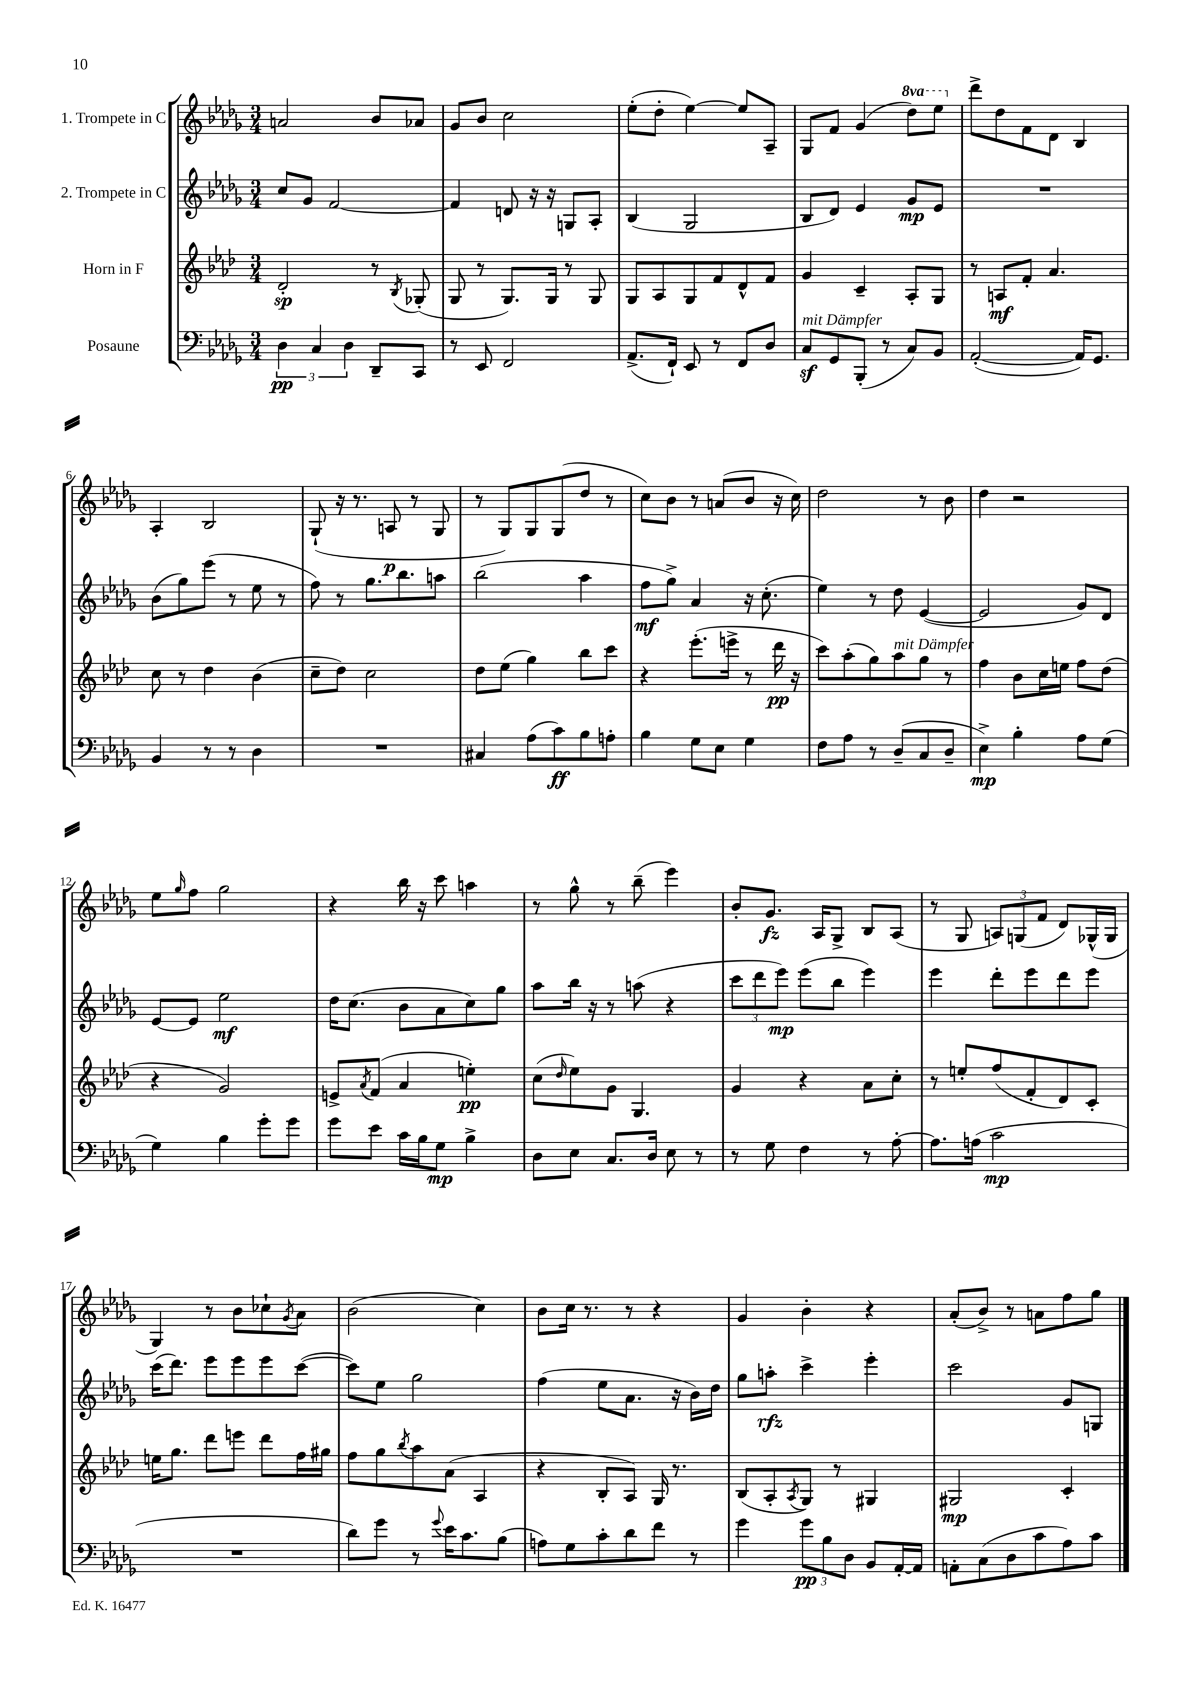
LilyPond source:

<<
\new StaffGroup <<
\new Staff = "s0" \with { instrumentName = "1. Trompete in C" } {
    \clef treble \key des \major \numericTimeSignature \time 3/4 \set Staff.ottavationMarkups = #ottavation-simple-ordinals
    a'2 bes'8 aes'8 |
    ges'8 bes'8 c''2 |
    ees''8-.( des''8-. ees''4~) ees''8 aes8-- |
    ges8 f'8 ges'4( \ottava #1 des'''8) ees'''8 \ottava #0 |
    des'''8-> des''8 f'8 des'8 bes4 |
    aes4-. bes2 |
    ges8-!( r16 r8. a8\p r8 ges8 |
    r8 ges8) ges8 ges8( des''8 r8 |
    c''8) bes'8 r8 a'8( bes'8 r16 c''16) |
    des''2 r8 bes'8 |
    des''4 r2 |
    ees''8 \grace { ges''16 } f''8 ges''2 |
    r4 bes''16 r16 c'''8 a''4 |
    r8 ges''8-^ r8 bes''8--( ees'''4) |
    bes'8-. ges'8.\fz aes16 ges8-> bes8 aes8( |
    r8 ges8 \tuplet 3/2 { a8) g8( f'8 } des'8) ges16-^( ges16 |
    ges4) r8 bes'8 ces''8-! \acciaccatura { ges'8 } aes'8 |
    bes'2( c''4) |
    bes'8 c''16 r8. r8 r4 |
    ges'4 bes'4-. r4 |
    aes'8-.( bes'8->) r8 a'8 f''8 ges''8 \bar "|." |
}
\new Staff = "s1" \with { instrumentName = "2. Trompete in C" } {
    \clef treble \key des \major \numericTimeSignature \time 3/4
    c''8 ges'8 f'2~ |
    f'4 d'8 r16 r16 g8 aes8-. |
    bes4( ges2 |
    bes8 des'8) ees'4 ges'8\mp ees'8 |
    R2. |
    bes'8( ges''8) ees'''8( r8 ees''8 r8 |
    f''8) r8 ges''8. bes''8. a''8 |
    bes''2( aes''4 |
    f''8\mf ges''8->) aes'4 r16 c''8.-.( |
    ees''4) r8 des''8 ees'4~( |
    ees'2 ges'8) des'8 |
    ees'8~ ees'8 ees''2\mf |
    des''16 c''8.( bes'8 aes'8 c''8) ges''8 |
    aes''8 bes''16 r16 r8 a''8( r4 |
    \tuplet 3/2 { c'''8 des'''8 ees'''8\mp) } ees'''8( bes''8 ees'''4) |
    ees'''4 des'''8-. ees'''8 des'''8 ees'''8 |
    c'''16( des'''8.) ees'''8 ees'''8 ees'''8 c'''8~( |
    c'''8) ees''8 ges''2 |
    f''4( ees''8 aes'8. r16 bes'16) des''16 |
    ges''8 a''8-.\rfz c'''4-> ees'''4-. |
    c'''2 ges'8 g8 \bar "|." |
}
\new Staff = "s2" \with { instrumentName = "Horn in F" } {
    \clef treble \key aes \major \numericTimeSignature \time 3/4
    des'2-.\sp r8 \acciaccatura { bes8 } ges8-.( |
    g8 r8 g8.) g16 r8 g8 |
    g8 aes8 g8 f'8 des'8-^ f'8 |
    g'4 c'4-- aes8-. g8 |
    r8 a8\mf f'8-. aes'4. |
    c''8 r8 des''4 bes'4( |
    c''8-- des''8) c''2 |
    des''8 ees''8( g''4) bes''8 c'''8 |
    r4 ees'''8.-.( e'''16-> r8 des'''16\pp r16 |
    c'''8) aes''8-.( g''8) aes''8^\markup { \italic "mit Dämpfer" } g''8 r8 |
    f''4 bes'8 c''16 e''16 f''8 des''8( |
    r4 g'2) |
    e'8-> \acciaccatura { aes'8 } f'8( aes'4 e''4-.\pp) |
    c''8( \grace { des''16 } ees''8) g'8 g4. |
    g'4 r4 aes'8 c''8-. |
    r8 e''8-. f''8( f'8-. des'8) c'8-. |
    e''16 g''8. des'''8 e'''8 des'''8 f''16 gis''16 |
    f''8 g''8 \acciaccatura { bes''8 } aes''8 aes'8( aes4 |
    r4 bes8-. aes8) g16 r8. |
    bes8( aes8-. \acciaccatura { aes8 } g8) r8 gis4 |
    gis2\mp c'4-. \bar "|." |
}
\new Staff = "s3" \with { instrumentName = "Posaune" } {
    \clef bass \key des \major \numericTimeSignature \time 3/4
    \tuplet 3/2 { des4\pp c4 des4 } des,8-- c,8 |
    r8 ees,8 f,2 |
    aes,8.->( f,16-!) ees,8 r8 f,8 des8 |
    c8\sf^\markup { \italic "mit Dämpfer" } ges,8 bes,,8-.( r8 c8) bes,8 |
    aes,2~-.( aes,16) ges,8. |
    bes,4 r8 r8 des4 |
    R2. |
    cis4 aes8( c'8\ff) bes8 a8-. |
    bes4 ges8 ees8 ges4 |
    f8 aes8 r8 des8--( c8 des8-- |
    ees4->\mp) bes4-. aes8 ges8( |
    ges4) bes4 ges'8-. ges'8 |
    ges'8 ees'8 c'16 bes16 ges8\mp bes4-> |
    des8 ees8 c8. des16 ees8 r8 |
    r8 ges8 f4 r8 aes8~-. |
    aes8. a16( c'2\mp |
    R2. |
    des'8) ges'8 r8 \appoggiatura { ges'8 } ees'16 c'8. bes8( |
    a8) ges8 c'8-. des'8 f'8 r8 |
    ges'4 \tuplet 3/2 { ges'8\pp bes8 des8 } bes,8 aes,16~-. aes,16 |
    a,8-. c8( des8 c'8 aes8) c'8 \bar "|." |
}
>>
>>
